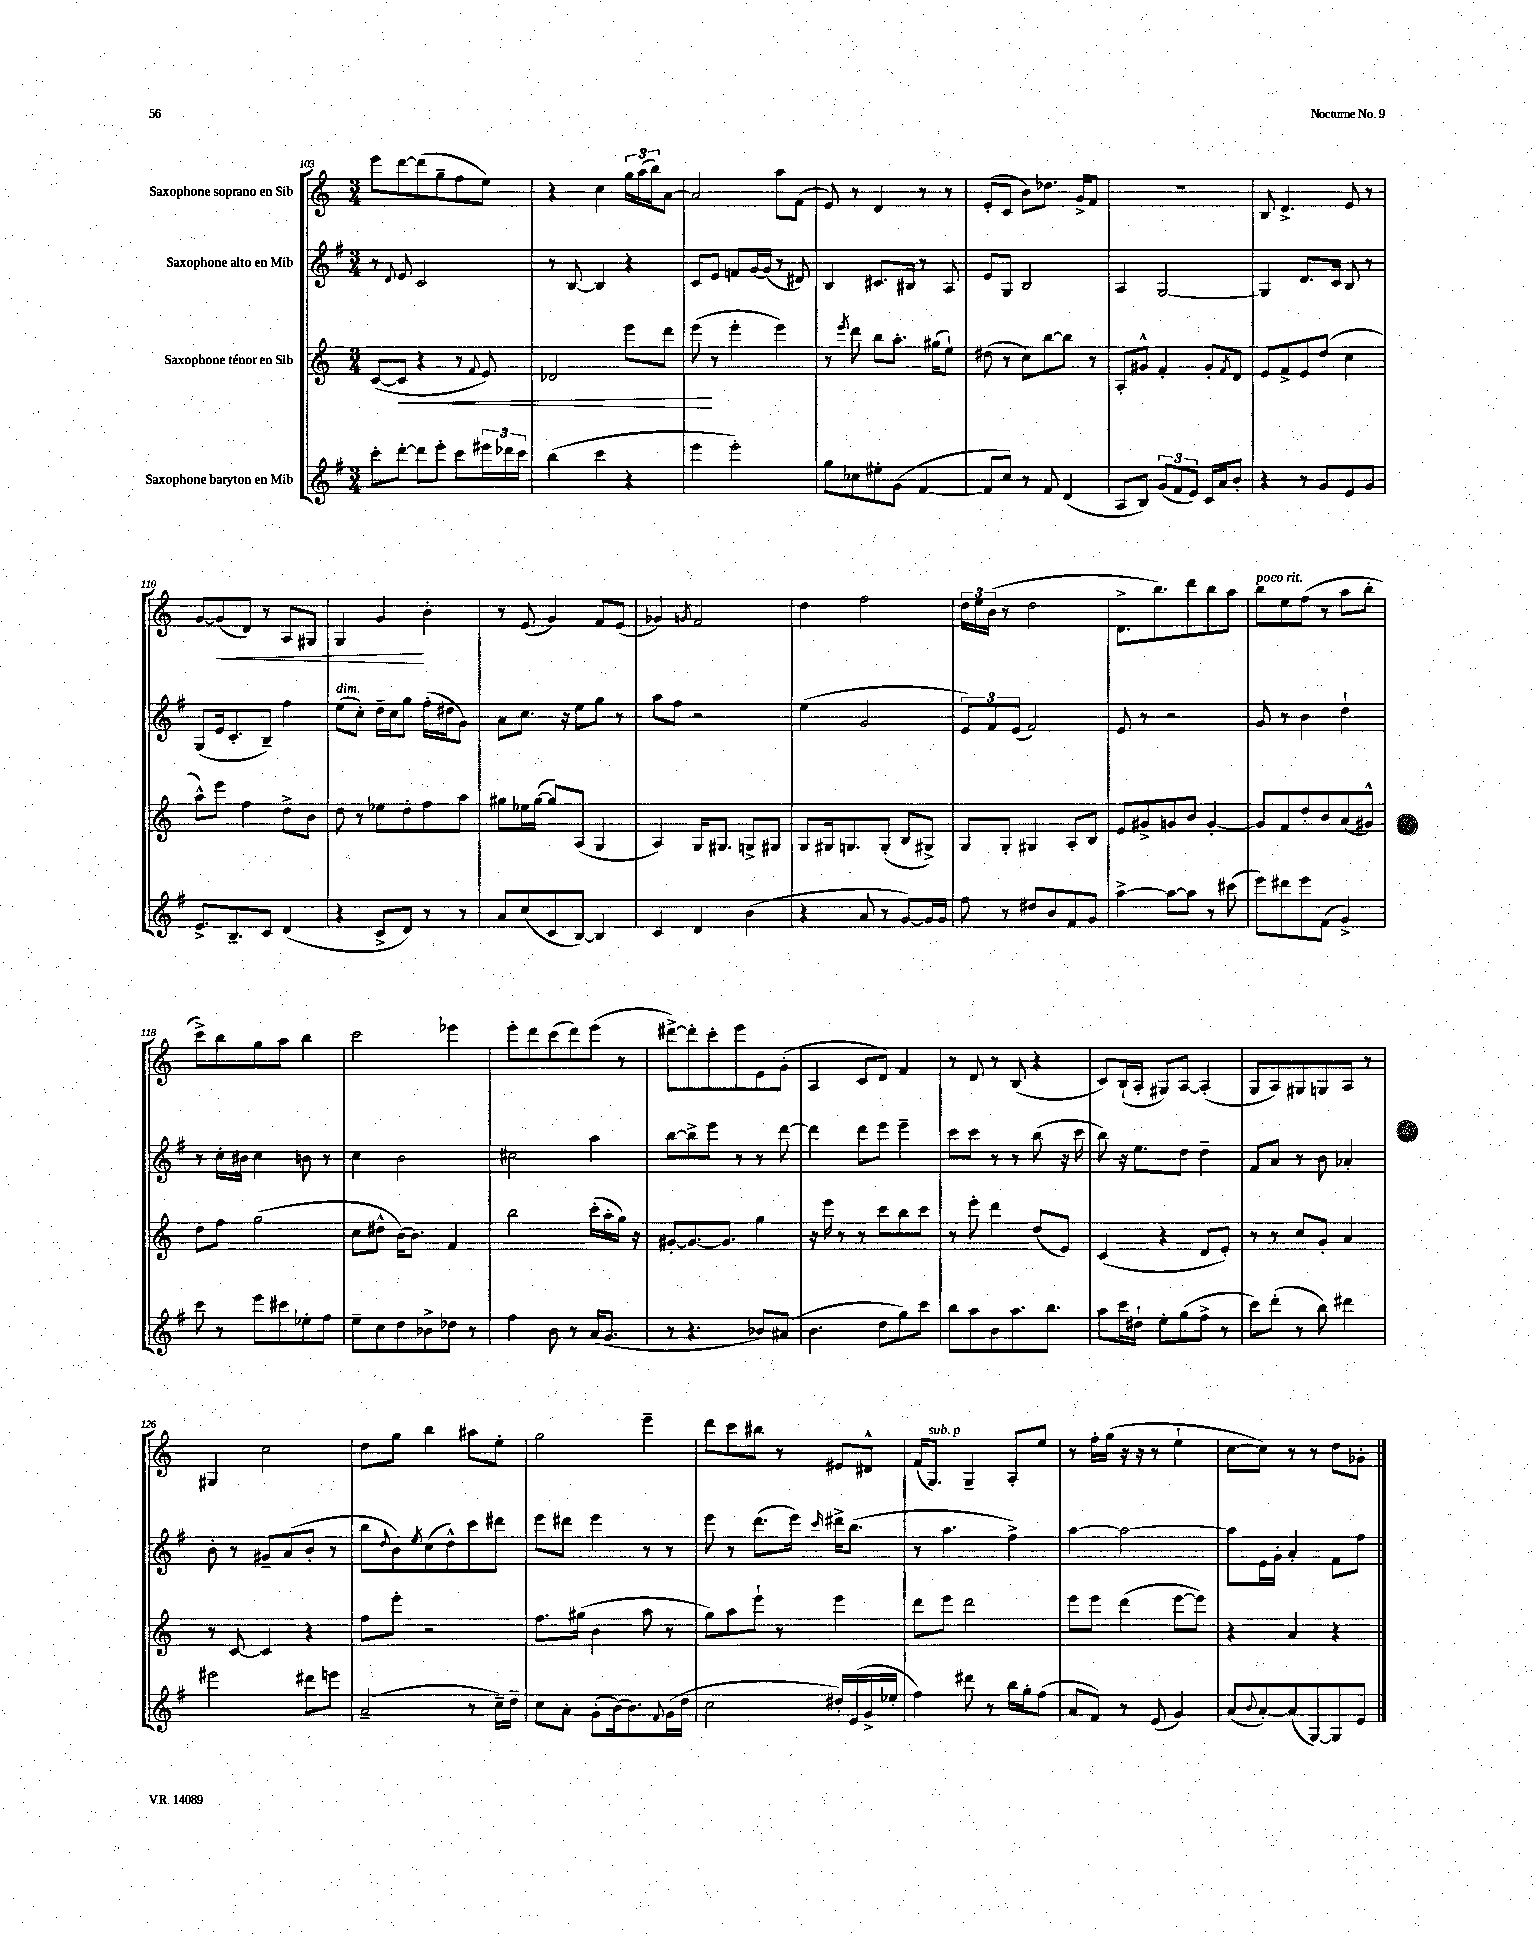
<<
\new StaffGroup <<
\new Staff = "s0" \with { instrumentName = "Saxophone soprano en Sib" } {
    \clef treble \key c \major \numericTimeSignature \time 3/4
    e'''8 d'''8~ d'''8( g''8-- f''8 e''8) |
    r4 c''4 \tuplet 3/2 { g''16 a''16( b''16) } a'8~ |
    a'2 a''8 f'8( |
    e'8) r8 d'4 r8 r8 |
    e'8-.( c'8 b'8) des''8. g'16-> f'8 |
    R2. |
    b8 d'4.-> e'8 r8 |
    g'8~ g'8\<( d'8) r8 a8 gis8 |
    g4 g'4\! b'4-. |
    r8 e'8( g'4) f'8 e'8( |
    ges'4) \acciaccatura { g'8 } f'2 |
    d''4 f''2 |
    \tuplet 3/2 { d''16 e''16 b'16( } r8 d''2 |
    d'8.-> b''8.) d'''8 b''8 a''8 |
    b''8^\markup { \italic "poco rit." } e''8 f''8( r8 a''8 b''8-. |
    c'''8->) b''8 g''8 a''8 b''4 |
    c'''2 ees'''4 |
    e'''8-. d'''8 c'''8( d'''8) e'''8( r8 |
    dis'''8~->) dis'''8-. c'''8-. e'''8 e'8 g'8-.( |
    a4 c'8 d'8) f'4 |
    r8 d'8 r8 b8( r4 |
    c'8) b16-!( a16-. gis8) a8~ a4-.( |
    g8 a8) gis8 g8 a8 r8 |
    gis4 c''2 |
    d''8 g''8 b''4 ais''8 e''8-. |
    g''2 e'''4-- |
    d'''8 c'''8 bis''8 r8 eis'8 dis'8-^ |
    f'16( g8.^\markup { \italic "sub. p" }) g4-- a8-. e''8 |
    r8 f''16-. g''16( r16 r16 r8 e''4-! |
    c''8~ c''8) r8 r8 d''8 ges'8-. \bar "|." |
}
\new Staff = "s1" \with { instrumentName = "Saxophone alto en Mib" } {
    \clef treble \key g \major \numericTimeSignature \time 3/4
    r8 \appoggiatura { d'8 } e'8 c'2 |
    r8 b8~ b4 r4 |
    c'8 e'8 f'8 g'16~ g'16( r8 dis'8) |
    b4 cis'8. bis16 r8 a8 |
    e'8 g8 b2 |
    a4 g2~ |
    g4 d'8. c'16 b8 r8 |
    g8( e'16 c'8.-. b8--) fis''4 |
    e''8^\markup { \italic "dim." }( c''8-.) d''16-- c''16 g''8 fis''16-.( dis''16 g'8) |
    a'8 c''8. r16 e''8 g''8 r8 |
    a''8 fis''8 r2 |
    e''4( g'2 |
    \tuplet 3/2 { e'8) fis'8 e'8( } fis'2) |
    e'8 r8 r2 |
    g'8 r8 b'4 d''4-! |
    r8 c''16-. bis'16 c''4 b'8 r8 |
    c''4 b'2 |
    cis''2 a''4 |
    b''8~ b''8-> e'''8 r8 r8 d'''8~ |
    d'''4 d'''8 e'''8 e'''4-- |
    c'''8 c'''8 r8 r8 b''8( r16 c'''16 |
    b''8) r16 e''8. d''8 d''4-- |
    fis'8 a'8 r8 b'8 aes'4-. |
    b'8-. r8 gis'8-- a'8( b'8-. r8 |
    b''8 \appoggiatura { d''8 } b'8) \acciaccatura { e''8 } c''8( d''8-^) c'''8 dis'''8 |
    e'''8 dis'''8 e'''4 r8 r8 |
    e'''8 r8 d'''8.( e'''16) \grace { c'''16 } dis'''16-> b''8.( |
    r8 a''4. fis''4->) |
    a''4~ a''2~ |
    a''8 e'16 g'16-. a'4-. fis'8 fis''8 \bar "|." |
}
\new Staff = "s2" \with { instrumentName = "Saxophone ténor en Sib" } {
    \clef treble \key c \major \numericTimeSignature \time 3/4
    c'8~( c'8\< r4 r8 \appoggiatura { f'8 } e'8) |
    des'2 e'''8 d'''8 |
    e'''8\!( r8 e'''4-. e'''4) |
    r8 \acciaccatura { e'''8 } d'''8 b''8 a''8.-. gis''16( e''8-!) |
    dis''8( r8 c''8) b''8~ b''8 r8 |
    a8-. gis'8-^ f'4-. gis'8-. \acciaccatura { f'8 } d'8 |
    e'8 f'8-> e'8 d''8( c''4 |
    a''8-^) e'''8 f''4 d''8-> b'8 |
    d''8 r8 ees''8 d''8-. f''8 a''8 |
    gis''8 ees''16 gis''16~( gis''8) a8( g4 |
    a4) g16 gis8. g8-> gis8 |
    g8 gis16 g8. g8-.( b8 gis8->) |
    g8 g8-. gis4 a8-. b8 |
    e'8 gis'8-> g'8 b'8 g'4~-. |
    g'8 f'8 d''8-. b'8 a'8( gis'8-^) |
    d''8 f''8 g''2( |
    c''8 dis''8-^ b'16~) b'8. f'4 |
    b''2 c'''16-.( a''16-. g''16) r16 |
    gis'8~-. gis'8.~ gis'8. g''4 |
    r16 e'''16 r8 r8 c'''8 b''8 c'''8 |
    r8 e'''8-. d'''4 d''8( e'8) |
    c'4( r4 d'8 e'8-.) |
    r8 r8 c''8 g'8-. a'4 |
    r8 c'8~ c'4 r4 |
    f''8 e'''8-. r2 |
    f''8. gis''16( b'4 a''8 r8 |
    g''8) a''8 e'''8-! r8 e'''4 |
    d'''8 e'''8 d'''2 |
    e'''8 e'''8 d'''4( e'''8~ e'''8) |
    r4 a'4 r4 \bar "|." |
}
\new Staff = "s3" \with { instrumentName = "Saxophone baryton en Mib" } {
    \clef treble \key g \major \numericTimeSignature \time 3/4
    c'''8-. d'''8~-. d'''8 e'''8-. c'''8 \tuplet 3/2 { eis'''16 des'''16 c'''16 } |
    b''4( c'''4 r4 |
    e'''4 e'''2-.) |
    g''8 ces''8 eis''8-. g'8( fis'4~ |
    fis'8 c''8) r8 fis'8 d'4( |
    a8 b8) \tuplet 3/2 { g'8( fis'8 e'8) } c'16 a'16 b'8-. |
    r4 r8 g'8 e'8 g'8 |
    e'8.-> b8.-- c'8 d'4( |
    r4 c'8-> d'8) r8 r8 |
    a'8 c''8( c'8 b8~) b4 |
    c'4 d'4 b'4( |
    r4 a'8 r8 g'8~) g'16 g'16 |
    fis''8 r8 dis''8 b'8 fis'8 g'8 |
    a''4~-> a''8~ a''8 r8 cis'''8( |
    e'''8) dis'''8 e'''8 fis'8( g'4->) |
    c'''8 r8 e'''8 cis'''8 ees''8-. fis''8 |
    e''8-- c''8 d''8 bes'8-> des''8 r8 |
    fis''4 b'8 r8 a'16( g'8. |
    r8 r4. bes'8) ais'8( |
    b'4. d''8 g''8) c'''8 |
    b''8 a''8 b'8 a''8. b''8. |
    a''8 c'''16 dis''16-! e''8-. g''8( fis''8-> r8 |
    c'''8) d'''8-.( r8 b''8) dis'''4 |
    eis'''2 dis'''8 e'''8 |
    a'2--( r8 c''16--) d''16-- |
    c''8 a'8-. g'8-.( b'16~) b'8. \appoggiatura { fis'8 } g'16( d''16 |
    c''2 dis''16-.) e'16( g'16-> ees''16-. |
    fis''4) dis'''8 r8 b''16 g''16-. fis''8( |
    a'8 fis'8) r8 e'8( g'4) |
    a'8( \appoggiatura { b'8 } a'8~-.) a'8( g8~) g8 e'8 \bar "|." |
}
>>
>>
\layout { \context { \Score currentBarNumber = #103 } }
